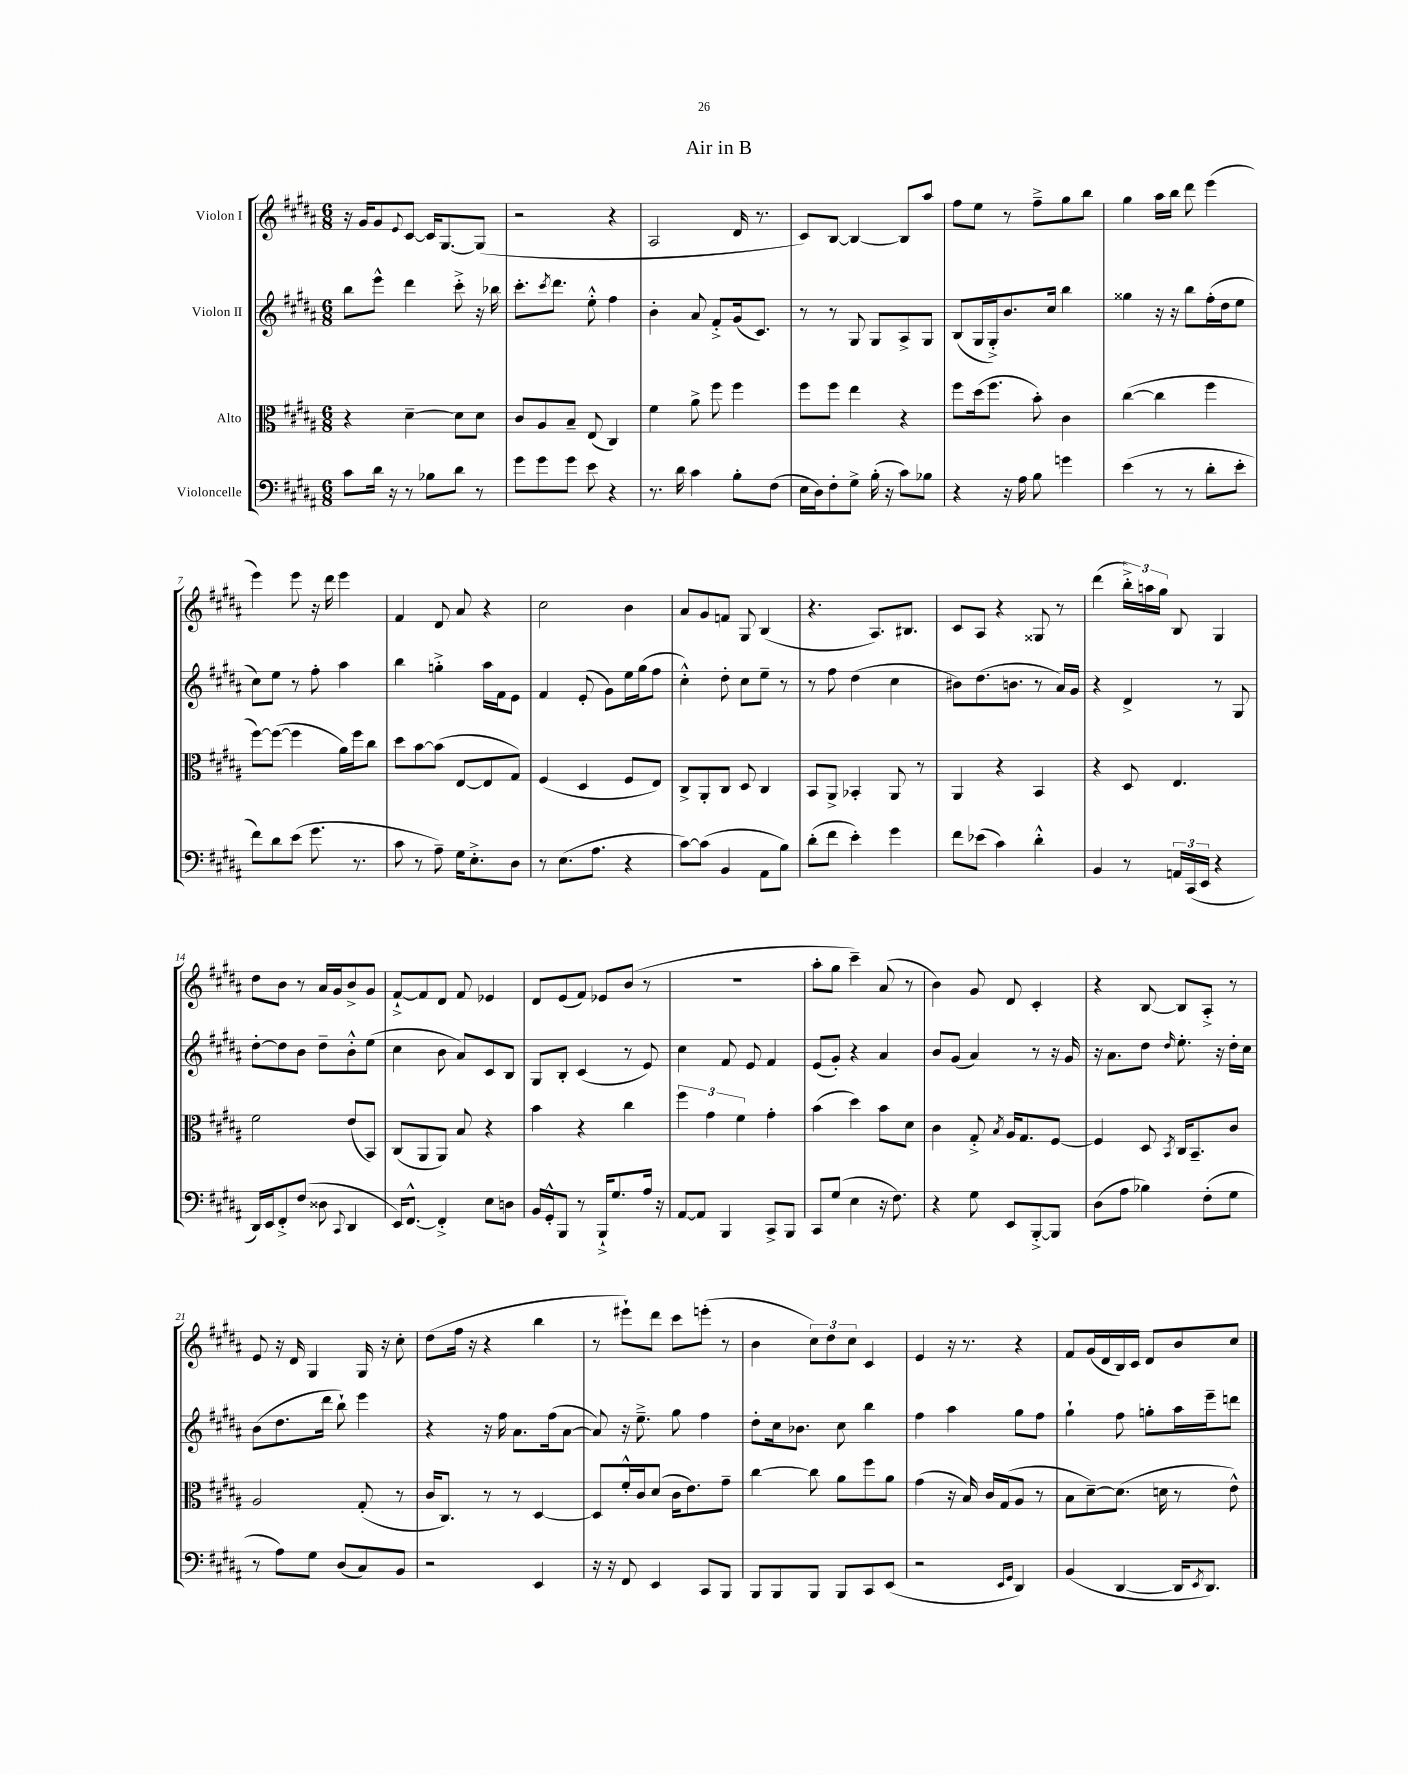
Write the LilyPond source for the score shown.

\header { title = "Air in B" }
<<
\new StaffGroup <<
\new Staff = "s0" \with { instrumentName = "Violon I" } {
    \clef treble \key b \major \numericTimeSignature \time 6/8
    r16 gis'16 gis'8 \appoggiatura { e'8 } cis'8~ cis'16 gis8.~ gis8( |
    r2 r4 |
    ais2 dis'16 r8. |
    cis'8) b8~ b4~ b8 ais''8 |
    fis''8 e''8 r8 fis''8---> gis''8 b''8 |
    gis''4 ais''16 b''16 dis'''8 e'''4( |
    e'''4) e'''8 r16 dis'''16 e'''4 |
    fis'4 dis'8 ais'8 r4 |
    cis''2 b'4 |
    ais'8 gis'8 f'8 gis8 b4( |
    r4. ais8.) bis8. |
    cis'8 ais8 r4 gisis8 r8 |
    dis'''4( \tuplet 3/2 { b''16-.->) a''16 gis''16 } b8 gis4 |
    dis''8 b'8 r8 ais'16 gis'16 b'8-> gis'8 |
    fis'8~-!-> fis'8 dis'8 fis'8 ees'4 |
    dis'8 e'8( fis'8) ees'8 b'8( r8 |
    R2. |
    ais''8-. gis''8 cis'''4--) ais'8( r8 |
    b'4) gis'8 dis'8 cis'4-. |
    r4 b8~ b8 ais8-.-> r8 |
    e'8 r16 dis'16 gis4 gis16 r16 cis''8-. |
    dis''8( fis''16 r16 r4 b''4 |
    r8 eis'''8-!) dis'''8 cis'''8 e'''8-.( r8 |
    b'4 \tuplet 3/2 { cis''8) dis''8 cis''8 } cis'4 |
    e'4 r16 r8. r4 |
    fis'8 gis'16( dis'16 b16) cis'16 dis'8 b'8 cis''8 \bar "|." |
}
\new Staff = "s1" \with { instrumentName = "Violon II" } {
    \clef treble \key b \major \numericTimeSignature \time 6/8
    b''8 e'''8-^ dis'''4 cis'''8-.-> r16 bes''16 |
    cis'''8.-. \acciaccatura { cis'''8 } dis'''8. e''8-.-^ fis''4 |
    b'4-. ais'8 fis'8-.-> gis'16( cis'8.) |
    r8 r8 gis8 gis8 ais8-> gis8 |
    b8( gis16 gis16-.->) b'8. cis''16 b''4 |
    gisis''4 r16 r16 b''8 fis''16-.( dis''16 e''8 |
    cis''8) e''8 r8 fis''8-. ais''4 |
    b''4 g''4-.-> ais''16 fis'16 e'8 |
    fis'4 e'8-.( gis'8) e''16 gis''16( fis''8 |
    cis''4-.-^) dis''8-. cis''8 e''8-- r8 |
    r8 fis''8 dis''4( cis''4 |
    bis'8) dis''8.( b'8. r8 ais'16) gis'16 |
    r4 dis'4-> r8 gis8 |
    dis''8~-. dis''8 b'8 dis''8-- b'8-.-^ e''8( |
    cis''4 b'8 ais'8) cis'8 b8 |
    gis8 b8-. cis'4( r8 e'8) |
    cis''4 fis'8 e'8 fis'4 |
    e'8( gis'8-.) r4 ais'4 |
    b'8 gis'8( ais'4) r8 r16 gis'16 |
    r16 ais'8. dis''8 \grace { dis''16 } e''8.-. r16 dis''16-. cis''16 |
    b'8( dis''8. dis'''16 b''8-!) e'''4 |
    r4 r16 fis''16 ais'8. fis''16( ais'8~ |
    ais'8) r16 e''8.---> gis''8 fis''4 |
    dis''8-. cis''16 bes'8. cis''8 b''4 |
    fis''4 ais''4 gis''8 fis''8 |
    gis''4-! fis''8 g''8-. ais''16 e'''16-- d'''8 \bar "|." |
}
\new Staff = "s2" \with { instrumentName = "Alto" } {
    \clef alto \key b \major \numericTimeSignature \time 6/8
    r4 dis'4~-- dis'8 dis'8 |
    cis'8 ais8 b8-- e8( cis4) |
    fis'4 ais'8-> fis''8 fis''4 |
    fis''8 fis''8 e''4 r4 |
    fis''8 dis''16( fis''8. b'8-.) cis'4 |
    cis''4~( cis''4 fis''4 |
    fis''8~) fis''8~( fis''4 ais'16) fis''16 cis''8 |
    dis''8 b'8~ b'8( e8~ e8 gis8) |
    fis4( dis4 fis8 e8) |
    cis8-> ais,8-. cis8 dis8 cis4 |
    b,8 ais,8-> bes,4-. ais,8 r8 |
    ais,4 r4 b,4 |
    r4 dis8 e4. |
    fis'2 e'8( b,8) |
    cis8( ais,8 ais,8) b8 r4 |
    b'4 r4 cis''4 |
    \tuplet 3/2 { fis''4 gis'4 fis'4 } gis'4-. |
    b'4( dis''4) b'8 dis'8 |
    cis'4 gis8-.-> \acciaccatura { b8 } ais16 gis8. fis8~ |
    fis4 dis8 \acciaccatura { b,8 } cis16 b,8.-- cis'8 |
    ais2 gis8-.( r8 |
    cis'16 cis8.) r8 r8 dis4~ |
    dis8 fis'16-.-^ cis'16 dis'8( cis'16 e'8.) gis'8-- |
    cis''4~ cis''8 ais'8 fis''8 ais'8 |
    gis'4( r16 b16) cis'16 gis16( ais8 r8 |
    b8 dis'8~--) dis'8.( d'16 r8 e'8-^) \bar "|." |
}
\new Staff = "s3" \with { instrumentName = "Violoncelle" } {
    \clef bass \key b \major \numericTimeSignature \time 6/8
    cis'8 dis'16 r16 r8 bes8 dis'8 r8 |
    gis'8 gis'8 gis'8 e'8 r4 |
    r8. dis'16 cis'4 b8-. fis8( |
    e16 dis16) fis8-. gis8-> b16-.( r16 cis'8) bes8 |
    r4 r16 ais16 b8 g'4 |
    e'4( r8 r8 dis'8-. e'8-. |
    fis'8) dis'8 e'8( gis'8. r8. |
    cis'8 r8 ais8--) gis16 e8.-.-> dis8 |
    r8 e8.( ais8. r4 |
    cis'8~) cis'8( b,4 ais,8 b8) |
    dis'8-.( fis'8 e'4-.) gis'4 |
    fis'8 ees'8( cis'4) dis'4-.-^ |
    b,4 r8 \tuplet 3/2 { a,16 cis,16( e,16 } r4 |
    dis,16) e,16 fis,8-.-> fis8( disis8 \appoggiatura { cis,8 } dis,4 |
    e,16) fis,8.~-^ fis,4-.-> e8 d8 |
    b,16 gis,16-.-^ b,,8 r8 b,,16-!-> gis8. ais16 r16 |
    ais,8~ ais,8 b,,4 cis,8-> b,,8 |
    cis,8 gis8( e4 r16 fis8.) |
    r4 gis8 e,8 b,,8~-.-> b,,8 |
    dis8( ais8 bes4) fis8-.( gis8 |
    r8 ais8) gis8 dis8( cis8) b,8 |
    r2 e,4 |
    r16 r16 fis,8 e,4 cis,8 b,,8 |
    b,,8 b,,8 b,,8 b,,8 cis,8 e,8( |
    r2 \grace { e,16 gis,16 } dis,4) |
    b,4( dis,4~ dis,16 \acciaccatura { e,8 } dis,8.) \bar "|." |
}
>>
>>
